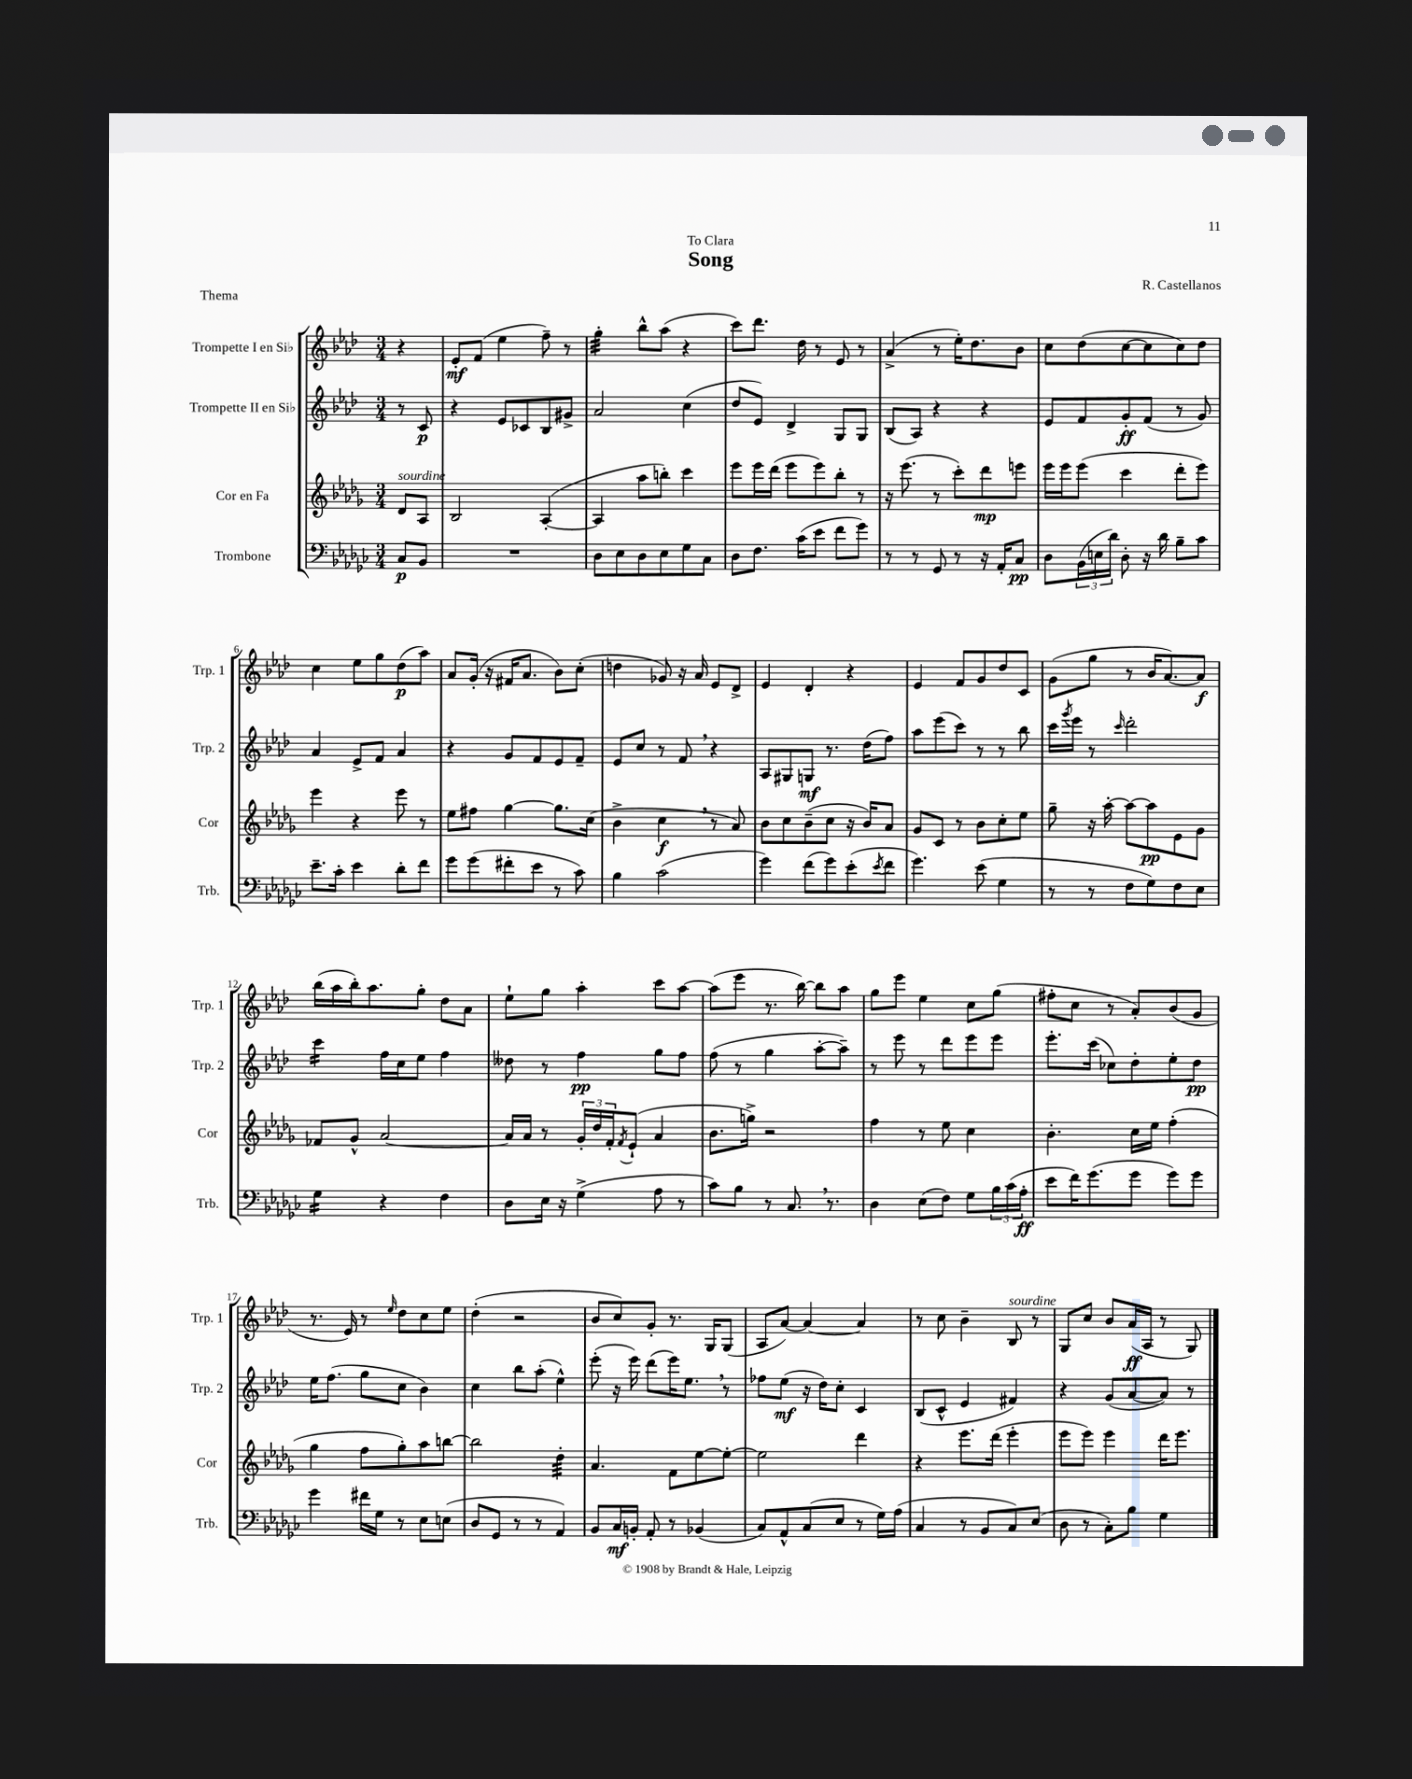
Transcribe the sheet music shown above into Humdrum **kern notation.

**kern	**kern	**kern	**kern
*staff4	*staff3	*staff2	*staff1
*clefF4	*clefG2	*clefG2	*clefG2
*k[b-e-a-d-g-c-]	*k[b-e-a-d-g-]	*k[b-e-a-d-]	*k[b-e-a-d-]
*M3/4	*M3/4	*M3/4	*M3/4
8C-	8d-	8r	4r
8BB-	8A-	8c	.
=	=	=	=
2.r	2B-	4r	8e-'
.	.	.	(8f
.	.	8e-	4ee-
.	.	8c-	.
.	([4A-'	8B-	8ff~)
.	.	8g#^	8r
=	=	=	=
8D-	4A-]	2a-	4gg'
8E-	.	.	.
8D-	8aa-	.	8bb-^^
8E-	8bb')	.	(8aa-
8G-	4ccc	(4cc	4r
8C-	.	.	.
=	=	=	=
8D-	8eee-	8dd-	8ccc)
8.F	16eee-	8e-)	8.ddd-
.	(16ddd-	.	.
.	8eee-	4d-^	.
(16c-	.	.	16dd-
8e-	8eee-)	.	8r
8f	8bb-'	8G	8e-
8g-)	8r	8G	8r
=	=	=	=
8r	16r	(8B-	(4a-^
.	(8.eee-	.	.
8r	.	8A-)	.
8GG-	8r	4r	8r
8r	8ccc')	.	16ee-')
.	.	.	8.dd-
16r	8ddd-	4r	.
16AA-'	.	.	.
8C-	8eee	.	8b-
=	=	=	=
8D-	16eee-	8e-	8cc
.	16eee-	.	.
(24BB-	(8eee-	8f	(8dd-
24E	.	.	.
24d-)	.	.	.
8D-'	4ccc	8g'	[8cc
16r	.	(8f	8cc]
16d-	.	.	.
8B-~	8ddd-'	8r	8cc)
8c-	8eee-)	8g)	8dd-
=	=	=	=
8.e-~	4eee-	4a-	4cc
16c-'	.	.	.
4e-	4r	8e-^	8ee-
.	.	8f	8gg
8d-'	8eee-	4a-	(8dd-
8f	8r	.	8aa-)
=	=	=	=
8g-	8ee-	4r	8a-
(8g-	8ff#	.	(16g'
.	.	.	16r
8f#'	[4gg-	8g	16f#
.	.	.	8.a-
8e-	.	8f	.
8r	8.gg-]	8e-	8b-)
8c-)	.	8f~	(8cc'
.	(16cc	.	.
=	=	=	=
4B-	4b-^	8e-	4dd
.	.	8cc	.
(2c-	4cc	8r	8g-)
.	.	8f	16r
.	.	.	16a-
.	8r	4r	8e-
.	8a-)	.	8d-^
=	=	=	=
4g-)	8b-	8A-	4e-
.	8cc	8G#	.
(8f	(8b-~	8G	4d-'
8g-)	8cc	8.r	.
(8e-'	16r	.	4r
.	16b-)	(16dd-	.
8qe-	.	.	.
8f	8a-	8ff)	.
=	=	=	=
4.g-)	8g-	8aa-	4e-
.	8c	(8eee-	.
.	8r	8ccc)	8f
(8e-	8b-	8r	8g
4G-	8cc'	8r	8dd-
.	8ee-	8bb-	8c
=	=	=	=
8r	8gg-~	16ccc	(8g
.	.	8qggg	.
.	.	16eee-	.
8r	16r	8r	8gg
.	[16aa-'	.	.
.	.	16qqccc	.
8F	8aa-_	2ddd-'	8r
8G-)	8aa-]	.	16b-
.	.	.	[8.a-)
8F	8e-	.	.
8E-	8g-	.	8a-]
=	=	=	=
4G-	8f-	4ccc	(16bb-
.	.	.	16aa-
.	8g-^^	.	16bb-')
.	.	.	8.aa-
4r	[2a-	16ff	.
.	.	16cc	.
.	.	8ee-	8gg'
4F	.	4ff	8dd-
.	.	.	8a-
=	=	=	=
8D-	16a-]	8dd--	8ee-`
.	16a-	.	.
16E-	8r	8r	8gg
16r	.	.	.
(4G-^	24g-'	4ff	4aa-'
.	24dd-	.	.
.	24f'	.	.
.	8qf	.	.
.	(8e-`	.	.
8A-	4a-	8gg	8ccc
8r	.	8ff	[8aa-
=	=	=	=
8c-)	8.b-	(8ff	(8aa-]
8B-	.	8r	8eee-
.	16gg^)	.	.
8r	2r	4gg	8.r
8.C-	.	.	.
.	.	.	[16bb-)
.	.	[8aa-'	8bb-]
8.r	.	.	.
.	.	8aa-~])	8aa-
=	=	=	=
4D-	4ff	8r	8gg
.	.	8eee-	8eee-
(8E-	8r	8r	4ee-
8F)	8ee-	8ddd-	.
8G-	4cc	8eee-	8cc
24B-	.	8eee-	(8gg
(24c-	.	.	.
24A-'	.	.	.
=	=	=	=
8e-	4.b-'	8.eee-'	8ff#'
16f)	.	.	8cc
(8.g-	.	(16ccc	.
.	.	8cc-)	8r
8g-	16cc	8dd-'	8a-')
.	16ee-	.	.
8g-)	(4ff'	8ee-'	(8b-
8g-	.	8dd-	8g
=	=	=	=
4g-	4gg-	16ee-	8.r
.	.	(8.ff	.
.	.	.	16e-)
16f#	8ff	8gg	8r
16G-	.	.	.
.	.	.	16qqee-
8r	8gg-')	8cc	8dd-
8E-	8aa-	4b-)	8cc
(8E	[8bb	.	8ee-
=	=	=	=
8D-	2bb]	4cc	(4dd-'
8GG-	.	.	.
8r	.	8bb-	2r
8r	.	(8aa-'	.
4AA-)	4dd-'	4ee-^^)	.
=	=	=	=
8BB-	4.a-	(8eee-'	8b-
16C-	.	16r	8cc)
16BB'	.	16eee-)	.
8AA-'	.	(8ddd-	8g'
8r	8f	16eee-)	8.r
.	.	8.ee-	.
(4BB-	[8ee-	.	.
.	.	.	16G
.	8ee-'_	8r	(8G
=	=	=	=
8C-)	2ee-]	8ff-	8A-
8AA-^^	.	(8ee-	[8a-)
(8C-	.	16r	4a-_
.	.	16dd-)	.
8E-	.	8cc'	.
8r	4ddd-	4c	4a-]
16G-)	.	.	.
(16A-	.	.	.
=	=	=	=
4C-	4r	(8B-	8r
.	.	8c^^	8cc
8r	8.eee-	4e-	4b-~
8BB-	.	.	.
.	(16ddd-	.	.
8C-)	4eee-'	4f#)	8B-
(8E-	.	.	8r
=	=	=	=
8D-	8eee-	4r	8G
8r	8eee-)	.	8cc
8C-')	4eee-	(8g	8b-
8B-	.	[8a-	(16a-
.	.	.	16A-
4G-	16ddd-	8a-])	8r
.	8.eee-	.	.
.	.	8r	8G)
==	==	==	==
*-	*-	*-	*-
